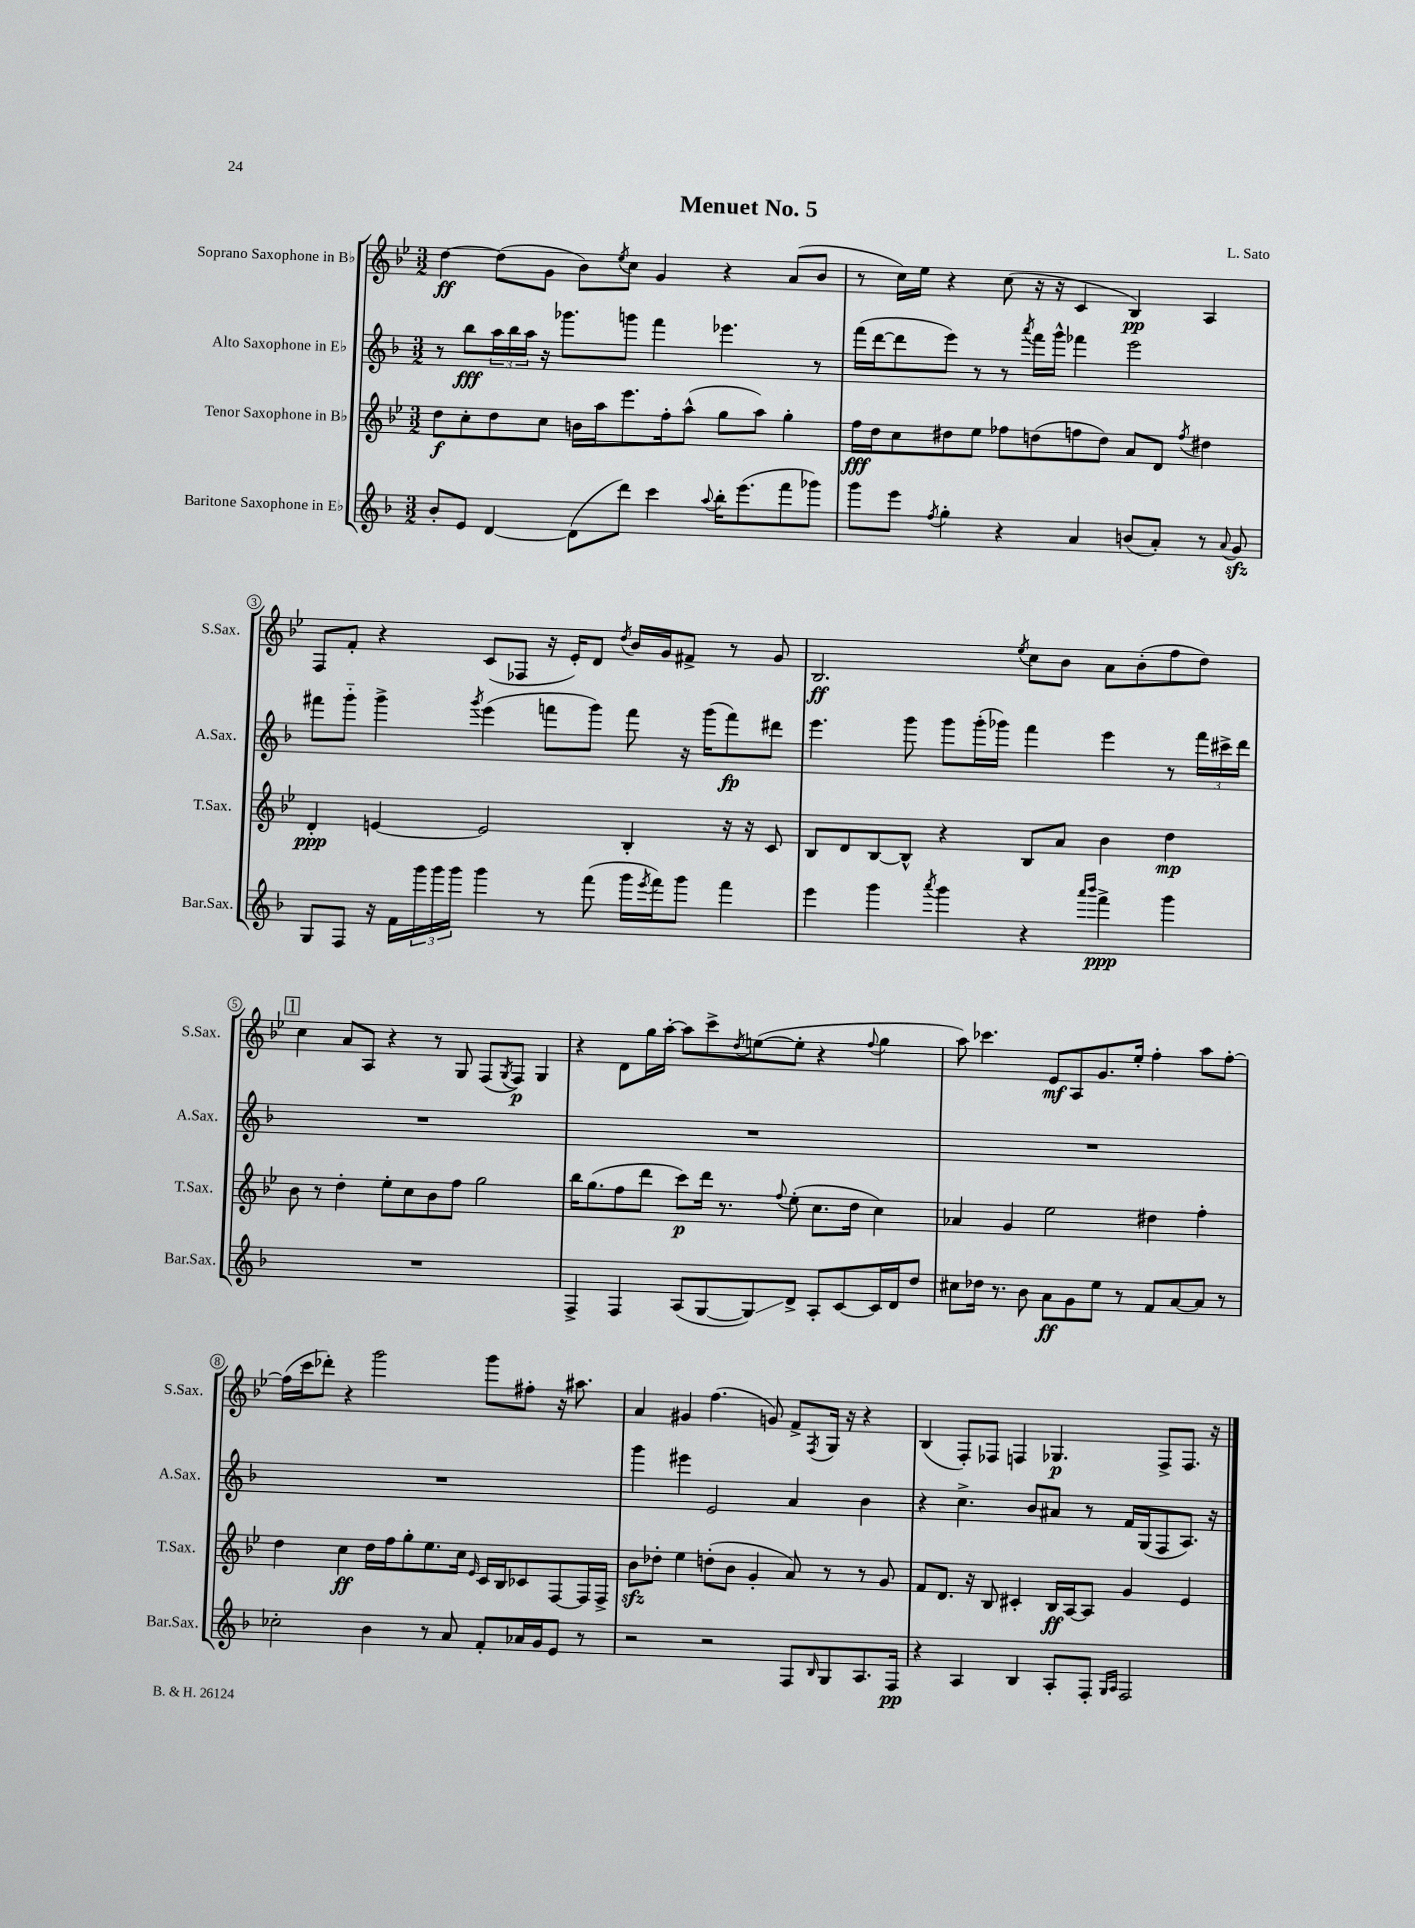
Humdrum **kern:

**kern	**kern	**kern	**kern
*staff4	*staff3	*staff2	*staff1
*clefG2	*clefG2	*clefG2	*clefG2
*k[b-]	*k[b-e-]	*k[b-]	*k[b-e-]
*M3/2	*M3/2	*M3/2	*M3/2
8b-'/L	8dd\L	8r	[4dd\
8e/J	8cc'\	8bb-\L	.
[4d/	8dd\	24aa\L	(8dd\]L
.	.	24bb-\	.
.	.	24aa\JJ	.
.	8cc\J	16r	8g\J
.	.	8.ggg-\L	.
(8d\]L	16b\LL	.	8b-\L)
.	16aa\J	.	.
.	.	.	8qee-/
8ddd\J)	8.eee-\	8ggg\J	8cc\J
4ccc\	.	4fff\	4g/
.	16ff'\k	.	.
.	(8aa^^\J	.	.
8qqaa/	.	.	.
16bb-'\LK	8gg\L	4.eee-\	4r
(8.eee\	.	.	.
.	8aa\J)	.	.
8fff\	4gg'\	.	(8a/L
8ggg-\J)	.	8r	8b-/J
=	=	=	=
8ggg\L	16ff\LL	(16fff\LL	8r
.	16dd\J	[16ddd\J	.
8eee\J	8cc\	8ddd\]	16cc\LL)
.	.	.	16ee-\JJ
8qff/	.	.	.
4gg'\	8dd#\	8eee\J)	4r
.	8ee-\J	8r	.
4r	8ff-\L	8r	(8cc\
.	.	8qaaa/	.
.	(8dd\	16fff\LL	16r
.	.	16ggg^^\JJ	16r
4a/	8ff\	4fff-\	4c/
.	8dd\J)	.	.
(8b/L	8a/L	2eee\	4B-/)
8a'/J)	8d/J	.	.
.	8qff/	.	.
8r	4dd#\	.	4A/
8qqa/	.	.	.
8g/	.	.	.
=	=	=	=
8G/L	4d'/	8fff#\L	8F/L
8F/J	.	8ggg'~\J	8f'/J
16r	[4e/	4ggg^\	4r
16f\LL	.	.	.
24ggg\	.	.	.
24ggg\	.	.	.
24ggg\JJ	.	.	.
.	.	8qggg/	.
4ggg\	2e/]	(4eee\	(8c/L
.	.	.	8F-/J
8r	.	8fff\L	16r
.	.	.	16e-'/LK)
(8fff\	.	8ggg\J)	8d/J
.	.	.	8qdd/
16ggg\LL	4B-'/	8fff\	16b-/LL
8qeee/	.	.	.
16fff\J)	.	.	16g/J
8ggg\J	.	16r	8f#^/J
.	.	(16ggg\LK	.
4fff\	16r	8fff\)	8r
.	16r	.	.
.	8c/	8ddd#\J	8g/
=	=	=	=
4eee\	8B-/L	4.eee\	2.B-/
.	8d/	.	.
4ggg\	[8B-/	.	.
.	8B-^^/]J	8ggg\	.
8qaaa/	.	.	.
4ggg\	4r	8ggg\L	.
.	.	(16ggg'\L	.
.	.	16ggg-\JJ)	.
.	.	.	8qee-/
4r	8B-/L	4fff\	8cc\L
.	8a/J	.	8b-\J
16qqaaa/LL	.	.	.
16qqbbb-/JJ	.	.	.
4fff^\	4b-\	4eee\	8a\L
.	.	.	(8b-'\
4ggg\	4dd\	8r	8ff\
.	.	24fff\LL	8dd\J)
.	.	24ccc#^\	.
.	.	24ddd\JJ	.
=	=	=	=
1.r	8b-\	1.r	4cc\
.	8r	.	.
.	4dd'\	.	8a/L
.	.	.	8A/J
.	8ee-'\L	.	4r
.	8cc\	.	.
.	8b-\	.	8r
.	8ff\J	.	8G/
.	2gg\	.	(8F/L
.	.	.	8qG/
.	.	.	8F/J)
.	.	.	4G/
=	=	=	=
4F^/	16bb-\LK	1.r	4r
.	(8.gg\	.	.
4F/	8ff\	.	8d\L
.	8ddd\J	.	16gg\L
.	.	.	[16aa'\JJ
(8A/L	8ccc\L)	.	8aa\]L
[8G/	16ddd\Jk	.	8ccc^\
.	8.r	.	.
.	.	.	8qdd/
8G/])	.	.	([8ee\
.	8qqff/	.	.
8d^/J	(8ee-'\	.	8ee'\]J
8A'/L	8.cc\L	.	4r
[8c/	.	.	.
.	16dd\Jk	.	.
.	.	.	8qqff/
16c/]L	4cc\)	.	4gg\
16d/J	.	.	.
8dd/J	.	.	.
=	=	=	=
8cc#\L	4a-/	1.r	8aa\)
16dd-\Jk	.	.	4.ccc-\
8.r	.	.	.
.	4g/	.	.
8b-\	.	.	.
8a\L	2ee-\	.	8e-/L
8g\	.	.	8A/
8ee\J	.	.	8.g/
8r	.	.	.
.	.	.	16ee-'/Jk
8f/L	4dd#\	.	4ff'\
[8a/	.	.	.
8a/]J	4ff'\	.	8aa\L
8r	.	.	[8ff'\J
=	=	=	=
2cc-'\	4dd\	1.r	(16ff\]LL
.	.	.	16ccc\J
.	.	.	8ddd-'\J)
.	4cc\	.	4r
4b-\	16dd\LL	.	2ggg\
.	16ff\J	.	.
.	8gg'\	.	.
8r	8.ee-\	.	.
8a/	.	.	.
.	16cc\Jk	.	.
.	16qqe-/	.	.
8f'/L	16c/LL	.	8ggg\L
.	16B-/J	.	.
16a-/L	8c-/	.	8ff#'\J
16g/J	.	.	.
8e/J	[8F/	.	16r
.	.	.	8.aa#\
8r	16F/]L	.	.
.	16F^/JJ	.	.
=	=	=	=
2r	8b-\L	4ggg\	4a/
.	8dd-'\J	.	.
.	4ee-\	4eee#\	4g#/
2r	(8dd'\L	2e/	(4.ff\
.	8b-\J	.	.
.	4g'/	.	.
.	.	.	8g/)
8F/L	8a/)	4a/	8f^/L
16qqB-/	.	.	8qF/
8G/	8r	.	16G/Jk
.	.	.	16r
8.A/	8r	4b-\	4r
.	8g/	.	.
16F/Jk	.	.	.
=	=	=	=
4r	8f/L	4r	(4B-/
.	8.d/J	.	.
4A/	.	4.cc^\	8F'/L)
.	16r	.	.
.	8B-/	.	8F-/J
4B-/	4c#'/	.	4F/
.	.	8b-/L	.
8A'/L	16B-/LL	8a#/J	4.G-/
.	[16A/J	.	.
8F'/J	8A/]J	8r	.
16qqG/LL	.	.	.
16qqA/JJ	.	.	.
2F/	4g/	16f/LL	.
.	.	(16G/J	.
.	.	8F/	8F^/L
.	4e-/	8.A/J)	8.F/J
.	.	16r	16r
==	==	==	==
*-	*-	*-	*-
